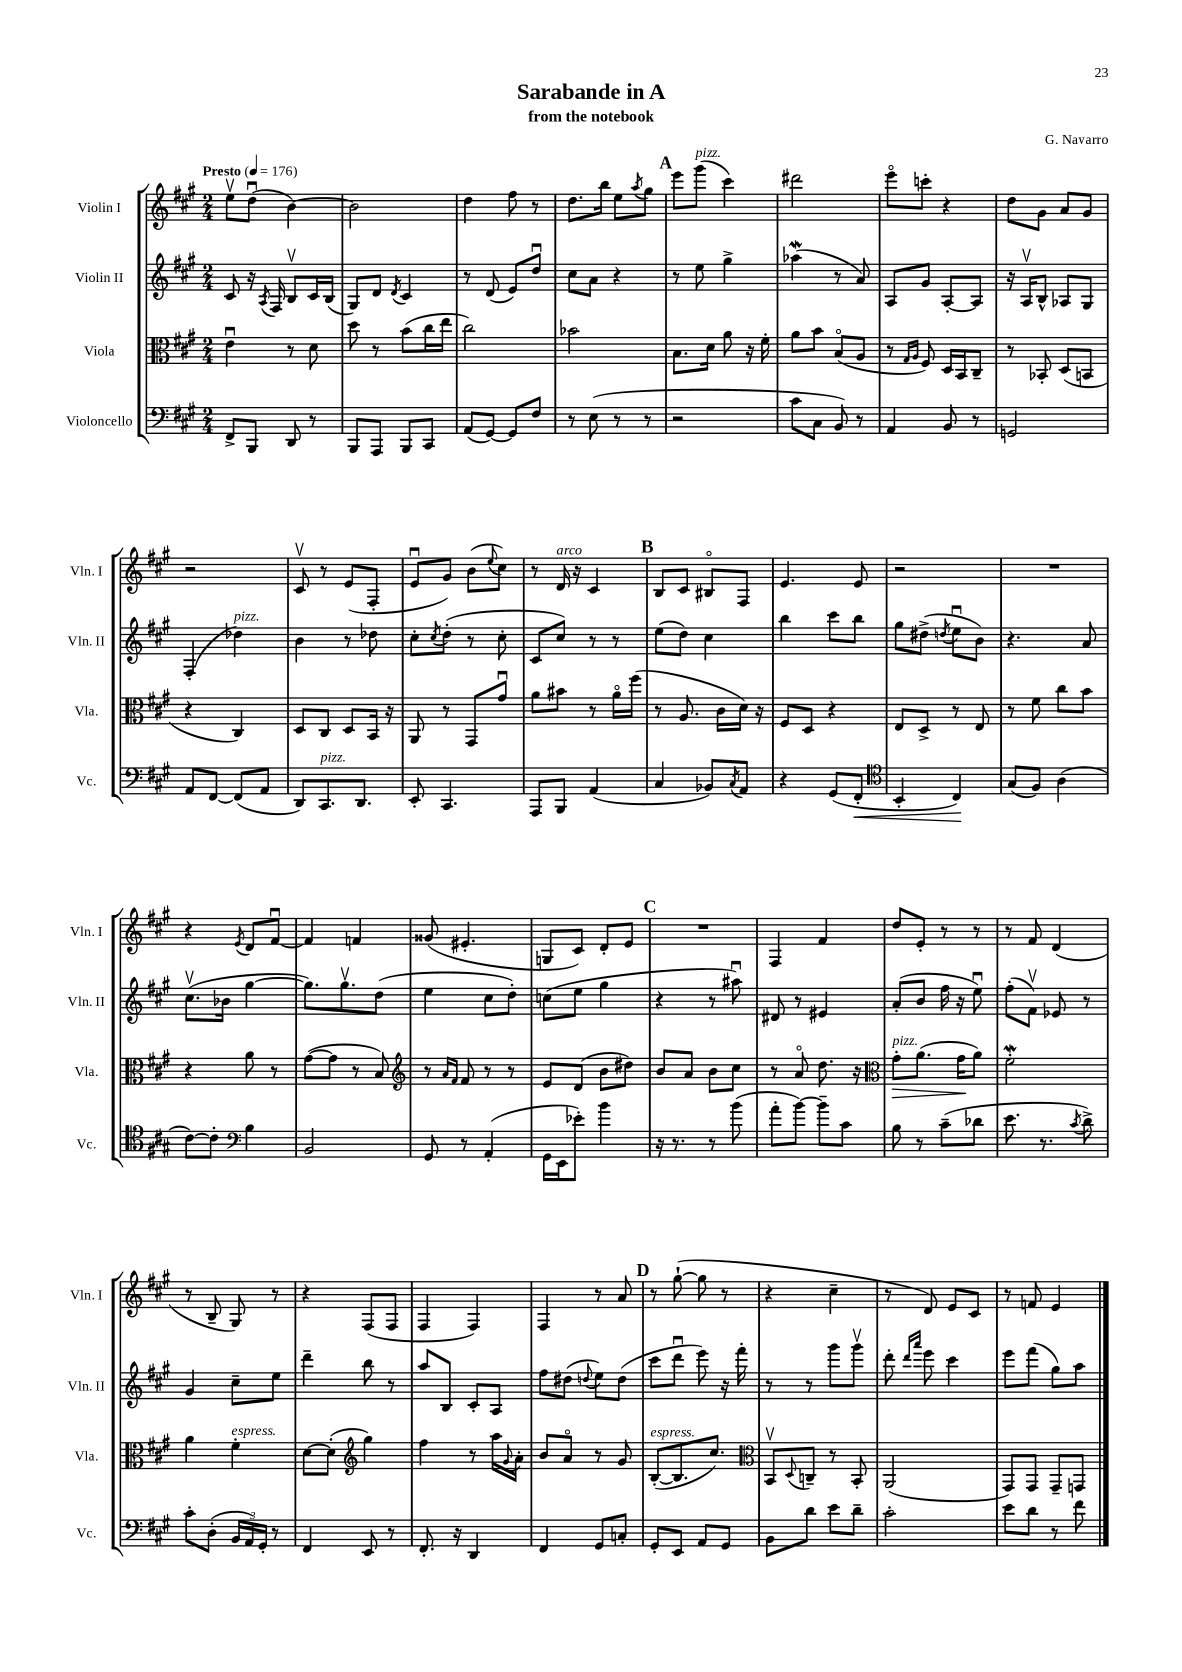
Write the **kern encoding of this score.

**kern	**kern	**kern	**kern
*staff4	*staff3	*staff2	*staff1
*clefF4	*clefC3	*clefG2	*clefG2
*k[f#c#g#]	*k[f#c#g#]	*k[f#c#g#]	*k[f#c#g#]
*M2/4	*M2/4	*M2/4	*M2/4
*MM176	*MM176	*MM176	*MM176
8FF#^	4eu	8c#	8eev
8BBB	.	16r	(8ddu
.	.	8qA	.
.	.	16F#	.
8DD	8r	8Bv	[4b)
8r	8d	16c#	.
.	.	(16B	.
=	=	=	=
8BBB	8dd	8G#)	2b]
8AAA	8r	8d	.
.	.	8qd	.
8BBB	(8b	4c#	.
8CC#	16cc#	.	.
.	16ee	.	.
=	=	=	=
(8AA	2cc#)	8r	4dd
[8GG#)	.	(8d	.
8GG#]	.	8e)	8ff#
8F#	.	8ddu	8r
=	=	=	=
8r	2b-	8cc#	8.dd
(8E	.	8a	.
.	.	.	16bb
8r	.	4r	8ee
.	.	.	8qaa
8r	.	.	8gg#
=	=	=	=
2r	8.B	8r	8eee
.	.	8ee	(8ggg#
.	16d	.	.
.	8a	4gg#^	4ccc#)
.	16r	.	.
.	16f#'	.	.
=	=	=	=
8c#	8a	(4aa-	2ddd#
8C#	8b	.	.
8BB)	(8Bo	8r	.
8r	8A	8a)	.
=	=	=	=
4AA	8r	8A	8eeeo
.	16qqG#	.	.
.	16qqA	.	.
.	8F#)	8g#	8ccc'
8BB	16D	[8A'	4r
.	16BB	.	.
8r	8C#~	8A]	.
=	=	=	=
2GG	8r	16r	8dd
.	.	16Av	.
.	8BB-'	8B^^	8g#
.	(8D	8A-	8a
.	8BB	8G#	8g#
=	=	=	=
8AA	4r	(4F#'	2r
[8FF#	.	.	.
(8FF#]	4C#)	4dd-)	.
8AA	.	.	.
=	=	=	=
8DD)	8D	4b	8c#v
8.CC#	8C#	.	8r
.	8D	8r	(8e
8.DD	.	.	.
.	16BB	8dd-	8F#'
.	16r	.	.
=	=	=	=
8EE'	8AA	8cc#'	8eu
.	.	8qcc#	.
4.CC#	8r	(8dd'	8g#)
.	8GG#	8r	(8b
.	.	.	8qqee
.	8g#u	8cc#'	8cc#)
=	=	=	=
8AAA	8a	8c#	8r
8BBB	8b#	8cc#)	16d
.	.	.	16r
(4AA	8r	8r	4c#
.	16ao	8r	.
.	(16ff#	.	.
=	=	=	=
4C#	8r	(8ee	8B
.	8.A	8dd)	8c#
8BB-)	.	4cc#	8B#o
.	16c#	.	.
8qC#	.	.	.
8AA	16d)	.	8F#
.	16r	.	.
=	=	=	=
4r	8F#	4bb	4.e
.	8D	.	.
(8GG#	4r	8ccc#	.
8FF#'	.	8bb	8e
=	=	=	=
*clefC4	*	*	*
4BB'	8E	8gg#	2r
.	8D^	(8dd#^	.
.	.	8qdd	.
4C#)	8r	8eeu	.
.	8E	8b)	.
=	=	=	=
(8G#	8r	4.r	2r
8F#)	8f#	.	.
(4A	8cc#	.	.
.	8b	8a	.
=	=	=	=
[8c#)	4r	(8.cc#v	4r
8c#']	.	.	.
.	.	16b-	.
*clefF4	*	*	*
.	.	.	8qe
4B	8a	[4gg#	8d
.	8r	.	[8f#u
=	=	=	=
2BB	([8g#	8.gg#])	4f#]
.	8g#]	.	.
.	.	8.gg#v	.
.	8r	.	4f
.	8B)	(8dd	.
=	=	=	=
*	*clefG2	*	*
8GG#	8r	4ee	(8g##
.	16qqa	.	.
.	16qqf#	.	.
8r	8f#	.	4.e#'
(4AA'	8r	8cc#	.
.	8r	8dd')	.
=	=	=	=
16GG#	8e	(8cc	8G
16EE	.	.	.
8e-')	(8d	8ee	8c#)
4b	8b	4gg#	8d'
.	8dd#)	.	8e
=	=	=	=
16r	8b	4r	2r
8.r	.	.	.
.	8a	.	.
8r	8b	8r	.
(8b	8cc#	8aa#u)	.
=	=	=	=
8a'	8r	8d#	4F#
[8b)	8ao	8r	.
8b~]	8.dd	4e#	4f#
8c#	.	.	.
.	16r	.	.
=	=	=	=
*	*clefC3	*	*
8B	8g#'	(8a'	8dd
8r	(8.a	8b	8e'
(8c#~	.	16ff#	8r
.	16g#	16r	.
8d-	8a)	8eeu)	8r
=	=	=	=
8.e	2f#'	(8ff#'	8r
.	.	8f#v)	8f#
8.r	.	.	.
.	.	8e-	(4d
8qc#	.	.	.
8d^)	.	8r	.
=	=	=	=
8c#'	4a	4g#	8r
(8D'	.	.	8B~
24BB	4f#'	8cc#~	8G#)
24AA)	.	.	.
24GG#'	.	.	.
8r	.	8ee	8r
=	=	=	=
4FF#	[8d	4ddd~	4r
.	(8d']	.	.
*	*clefG2	*	*
8EE	4gg#)	8bb	(8F#
8r	.	8r	8F#
=	=	=	=
8.FF#'	4ff#	8aa	4F#
.	.	8B	.
16r	.	.	.
4DD	8r	8c#'	4F#)
.	16aa	8A	.
.	8qqg#	.	.
.	16a'	.	.
=	=	=	=
4FF#	8b	8ff#	4F#
.	8ao	(8dd#	.
.	.	8qqdd	.
8GG#	8r	8ee)	8r
8C'	8g#	(8dd	8a
=	=	=	=
8GG#'	([8B'	8ccc#	8r
8EE	8.B]	8dddu	([8gg#`
8AA	.	8eee)	8gg#]
.	8.cc#)	.	.
8GG#	.	16r	8r
.	.	16fff#'	.
=	=	=	=
*	*clefC3	*	*
8BB	8BBv	8r	4r
.	8qqD	.	.
8d	8C~	8r	.
8e	8r	8ggg#	4cc#~
8d~	8BB'	8ggg#v	.
=	=	=	=
2c#'	(2AA	8ddd'	8r
.	.	16qqddd	.
.	.	16qqaaa	.
.	.	8eee	8d)
.	.	4ccc#	8e
.	.	.	8c#
=	=	=	=
8e	8GG#)	8eee	8r
8d	8GG#	(8fff#	8f
8r	8GG#~	8gg#)	4e
8f#	8GG	8aa	.
==	==	==	==
*-	*-	*-	*-
